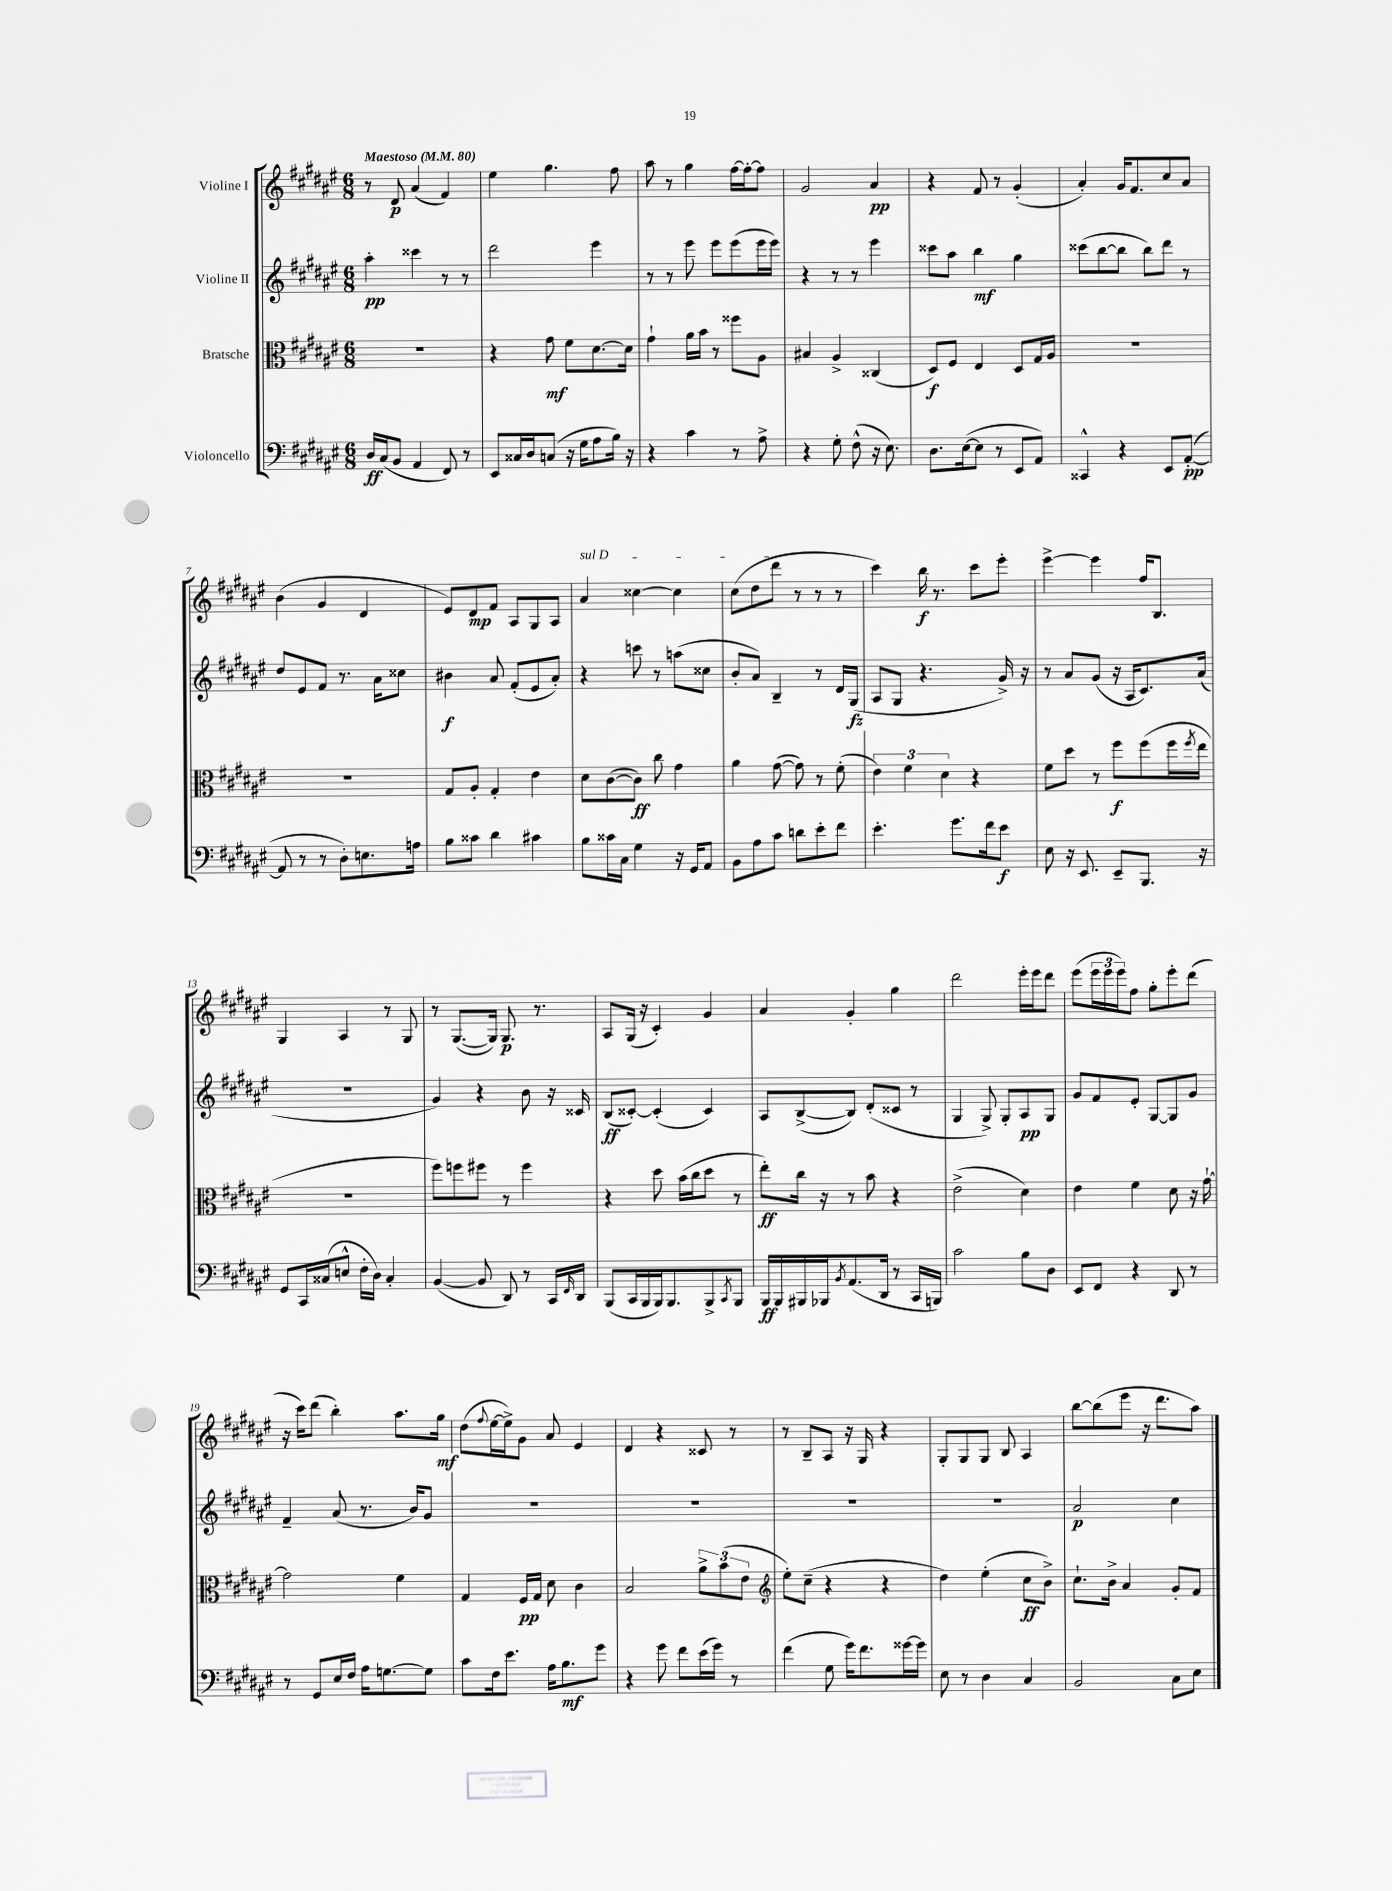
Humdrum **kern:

**kern	**dynam	**kern	**dynam	**kern	**dynam	**kern	**dynam
*part4	*part4	*part3	*part3	*part2	*part2	*part1	*part1
*staff4	*staff4	*staff3	*staff3	*staff2	*staff2	*staff1	*staff1
*I"Violoncello	*	*I"Bratsche	*	*I"Violine II	*	*I"Violine I	*
*clefF4	*	*clefC3	*	*clefG2	*	*clefG2	*
*k[f#c#g#d#a#e#]	*	*k[f#c#g#d#a#e#]	*	*k[f#c#g#d#a#e#]	*	*k[f#c#g#d#a#e#]	*
*M6/8	*	*M6/8	*	*M6/8	*	*M6/8	*
*MM80	*	*MM80	*	*MM80	*	*MM80	*
=1	=1	=1	=1	=1	=1	=1	=1
!	!	!	!	!	!	!LO:TX:a:B:t=Maestoso	!
16D#/LL	ff	2.r	.	4aa#'\	pp	8r	.
(16C#/J	.	.	.	.	.	.	.
8BB/J	.	.	.	.	.	8d#/	p
4AA#/	.	.	.	4ccc##X\	.	(4a#/	.
8FF#/)	.	.	.	8r	.	4f#/)	.
8r	.	.	.	8r	.	.	.
=2	=2	=2	=2	=2	=2	=2	=2
8EE#/L	.	4r	.	2ddd#\	.	4ee#\	.
16C##X/L	.	.	.	.	.	.	.
16D#/J	.	.	.	.	.	.	.
(8Cn/J	.	8g#\	mf	.	.	4.gg#\	.
16r	.	8f#\L	.	.	.	.	.
16G#\KL	.	.	.	.	.	.	.
8A#\	.	[8.d#\	.	4eee#\	.	.	.
16B\Jk)	.	.	.	.	.	8ff#\	.
16r	.	16d#\Jk]	.	.	.	.	.
=3	=3	=3	=3	=3	=3	=3	=3
4r	.	4g#`\	.	8r	.	8aa#\	.
.	.	.	.	8r	.	8r	.
4c#\	.	16a#\LL	.	8eee#\	.	4gg#\	.
.	.	16b\JJ	.	.	.	.	.
.	.	8r	.	8eee#\L	.	.	.
8r	.	8ff##X\L	.	(8eee#\	.	[16ff#\LL	.
.	.	.	.	.	.	16ff#'\J_	.
8A#^\	.	8A#\J	.	16eee#\L	.	8ff#\J]	.
.	.	.	.	16eee#\JJ)	.	.	.
=4	=4	=4	=4	=4	=4	=4	=4
4r	.	4B#X/	.	4r	.	2g#/	.
8G#'\	.	4A#^/	.	8r	.	.	.
(8F#^^\	.	.	.	8r	.	.	.
16r	.	(4C##X/	.	4eee#\	.	4a#/	pp
8.E#\)	.	.	.	.	.	.	.
=5	=5	=5	=5	=5	=5	=5	=5
8.D#\L	.	8D#/L)	f	8ccc##X\L	.	4r	.
.	.	8F#/J	.	8aa#\J	.	.	.
([16E#\k	.	.	.	.	.	.	.
8E#\J]	.	4E#/	.	4bb\	mf	8f#/	.
8r	.	.	.	.	.	8r	.
8EE#/L	.	8D#/L	.	4gg#\	.	(4g#'/	.
8AA#/J)	.	16G#/L	.	.	.	.	.
.	.	16A#/JJ	.	.	.	.	.
=6	=6	=6	=6	=6	=6	=6	=6
4CC##X^^/	.	2.r	.	(8ccc##X\L	.	4a#'/)	.
.	.	.	.	[8bb\	.	.	.
4r	.	.	.	8bb\J]	.	16g#/KL	.
.	.	.	.	.	.	8.f#/	.
.	.	.	.	8bb\L)	.	.	.
8EE#/L	.	.	.	8ddd#\J	.	8cc#/	.
([8AA#'/J	pp	.	.	8r	.	8a#/J	.
!!LO:LB:g=z
=7	=7	=7	=7	=7	=7	=7	=7
8AA#/]	.	2.r	.	8dd#/L	.	(4b\	.
8r	.	.	.	8e#/	.	.	.
8r	.	.	.	8f#/J	.	4g#/	.
8D#'\L)	.	.	.	8.r	.	.	.
8.En\	.	.	.	.	.	4d#/	.
.	.	.	.	16a#\KL	.	.	.
.	.	.	.	8cc##X\J	.	.	.
16An\Jk	.	.	.	.	.	.	.
=8	=8	=8	=8	=8	=8	=8	=8
8B\L	.	8G#/L	.	4b#X\	f	8e#/L)	.
8c##X\J	.	8A#'/J	.	.	.	8d#/	mp
4d#\	.	4G#'/	.	8a#/	.	8f#/J	.
.	.	.	.	(8f#'/L	.	8A#/L	.
4c#X\	.	4e#\	.	8e#/	.	8G#/	.
.	.	.	.	8a#'/J)	.	8A#/J	.
=9	=9	=9	=9	=9	=9	=9	=9
!	!	!	!	!	!	!LO:TX:a:i:t=sul D	!
8B\L	.	8d#\L	.	4r	.	4a#/	.
16c##X\L	.	([8c#\	.	.	.	.	.
16C#\JJ	.	.	.	.	.	.	.
4G#\	.	8c#\J])	ff	8cccn\	.	[4cc##X\	.
.	.	8cc#\	.	8r	.	.	.
16r	.	4g#\	.	(8aan\L	.	4cc##\]	.
16GG#/KL	.	.	.	.	.	.	.
8AA#/J	.	.	.	8cc##X\J	.	.	.
=10	=10	=10	=10	=10	=10	=10	=10
8BB\L	.	4a#\	.	8b'/L	.	(8cc#\L	.
8A#\	.	.	.	8a#/J)	.	8dd#\	.
8c#\J	.	([8g#\	.	4B~/	.	8ddd#\J	.
8dn\L	.	8g#\])	.	.	.	8r	.
8e#'\	.	8r	.	8r	.	8r	.
8f#\J	.	(8f#'\	.	16d#/LL	.	8r	.
.	.	.	.	(16G#/JJ	fz	.	.
=11	=11	=11	=11	=11	=11	=11	=11
4.e#'\	.	6e#\)	.	8A#/L	.	4ccc#\)	.
.	.	.	.	8G#/J	.	.	.
.	.	6f#\	.	.	.	.	.
.	.	.	.	4.r	.	16bb\	f
.	.	.	.	.	.	8.r	.
.	.	6d#\	.	.	.	.	.
8.g#\L	.	.	.	.	.	.	.
.	.	4r	.	.	.	8ccc#\L	.
16f#\k	.	.	.	.	.	.	.
8e#\J	f	.	.	16g#^/)	.	8eee#'\J	.
.	.	.	.	16r	.	.	.
=12	=12	=12	=12	=12	=12	=12	=12
8E#\	.	8f#\L	.	8r	.	[4eee#^\	.
16r	.	8dd#\J	.	8a#/L	.	.	.
8.EE#/	.	.	.	.	.	.	.
.	.	8r	.	(8g#/J	.	4eee#\]	.
8EE#~/L	.	8ff#\L	f	16r	.	.	.
.	.	.	.	16A#/KL	.	.	.
8.BBB/J	.	(8ff#\	.	8.c#/)	.	16ff#/KL	.
.	.	.	.	.	.	8.B/J	.
.	.	16ff#\L	.	.	.	.	.
.	.	8qff#/	.	.	.	.	.
16r	.	16ee#\JJ	.	(16a#/Jk	.	.	.
!!LO:LB:g=z
=13	=13	=13	=13	=13	=13	=13	=13
8GG#/L	.	2.r	.	2.r	.	4G#/	.
16CC#/L	.	.	.	.	.	.	.
(16C##X/J	.	.	.	.	.	.	.
8En^^/J	.	.	.	.	.	4A#/	.
16F#'\LL	.	.	.	.	.	.	.
16D#\JJ)	.	.	.	.	.	.	.
4C##'/	.	.	.	.	.	8r	.
.	.	.	.	.	.	8G#/	.
=14	=14	=14	=14	=14	=14	=14	=14
([4BB/	.	8ff#\L)	.	4g#/)	.	8r	.
.	.	8ffn\	.	.	.	([8.G#/L	.
8BB/]	.	8ff#X\J	.	4r	.	.	.
.	.	.	.	.	.	16G#/Jk])	.
8DD#/)	.	8r	.	.	.	8.G#/	p
8r	.	4ff#\	.	8b\	.	.	.
.	.	.	.	.	.	8.r	.
16CC#/LL	.	.	.	16r	.	.	.
16qqFF#/	.	.	.	.	.	.	.
16DD#/JJ	.	.	.	16c##X/	.	.	.
=15	=15	=15	=15	=15	=15	=15	=15
(8BBB/L	.	4r	.	(8B/L	ff	8A#/L	.
16CC#/L	.	.	.	[8c##X'/J)	.	(16G#/Jk	.
16BBB/	.	.	.	.	.	16r	.
16BBB/J)	.	8dd#\	.	(4c##'/]	.	4c#'/)	.
8.BBB/	.	.	.	.	.	.	.
.	.	(16b\LL	.	.	.	.	.
.	.	16cc#\J	.	.	.	.	.
8BBB^/	.	8dd#\J	.	4c##/)	.	4g#/	.
8qCC#/	.	.	.	.	.	.	.
8BBB/J	.	8r	.	.	.	.	.
=16	=16	=16	=16	=16	=16	=16	=16
16BBB/LL	ff	8ee#'\L)	ff	8A#/L	.	4a#/	.
16BBB/	.	.	.	.	.	.	.
16BBB#X/	.	16cc#\Jk	.	([8B^/	.	.	.
16BBB-X/J	.	16r	.	.	.	.	.
8qBB/	.	.	.	.	.	.	.
(8.AA#/	.	8r	.	8B/J])	.	4g#'/	.
.	.	8b\	.	(8d#'/L	.	.	.
16DD#/Jk	.	.	.	.	.	.	.
8r	.	4r	.	8c##X/J	.	4gg#\	.
16CC#/LL	.	.	.	8r	.	.	.
16BBBn/JJ)	.	.	.	.	.	.	.
=17	=17	=17	=17	=17	=17	=17	=17
2c#\	.	(2e#^\	.	4G#/	.	2ddd#\	.
.	.	.	.	8G#^/)	.	.	.
.	.	.	.	8G#'/L	.	.	.
8B\L	.	4d#\)	.	8A#/	pp	16eee#'\LL	.
.	.	.	.	.	.	16eee#\J	.
8D#\J	.	.	.	8G#/J	.	8ddd#\J	.
=18	=18	=18	=18	=18	=18	=18	=18
8EE#/L	.	4e#\	.	8g#/L	.	(8eee#\L	.
8FF#/J	.	.	.	8f#/	.	24eee#\L	.
.	.	.	.	.	.	24eee#\	.
.	.	.	.	.	.	24eee#\J)	.
4r	.	4f#\	.	8e#'/J	.	8ff#\J	.
.	.	.	.	[8G#/L	.	8gg#'\L	.
8DD#/	.	8d#\	.	8G#/]	.	8eee#'\	.
8r	.	16r	.	8g#/J	.	(8ddd#\J	.
.	.	[16g#`\	.	.	.	.	.
!!LO:LB:g=z
=19	=19	=19	=19	=19	=19	=19	=19
8r	.	2g#\]	.	4f#~/	.	16r	.
.	.	.	.	.	.	16ccc#\KL)	.
8GG#/L	.	.	.	.	.	(8ddd#\J	.
16E#/L	.	.	.	(8a#/	.	4bb'\)	.
16F#/JJ	.	.	.	.	.	.	.
16A#\KL	.	.	.	8.r	.	.	.
[8.Gn\	.	.	.	.	.	.	.
.	.	4f#\	.	.	.	8.aa#\L	.
.	.	.	.	16b/KL)	.	.	.
8G\J]	.	.	.	8g#/J	.	.	.
.	.	.	.	.	.	16gg#\Jk	mf
=20	=20	=20	=20	=20	=20	=20	=20
8c#\L	.	4G#/	.	2.r	.	(8dd#\L	.
.	.	.	.	.	.	8qqff#/	.
16F#\k	.	.	.	.	.	[16ee#\L	.
8.e#\J	.	.	.	.	.	16ee#^\J])	.
.	.	16F#/LL	pp	.	.	8g#\J	.
.	.	16G#/JJ	.	.	.	.	.
16A#\KL	.	8d#\	.	.	.	8a#/	.
8.B\	mf	.	.	.	.	.	.
.	.	4c#\	.	.	.	4e#/	.
8g#\J	.	.	.	.	.	.	.
=21	=21	=21	=21	=21	=21	=21	=21
4r	.	2B/	.	2.r	.	4d#/	.
8g#\	.	.	.	.	.	4r	.
8f#\L	.	.	.	.	.	.	.
(16e#\L	.	12a#^\L	.	.	.	8c##X/	.
16g#\JJ)	.	.	.	.	.	.	.
.	.	(12b\	.	.	.	.	.
8r	.	.	.	.	.	8r	.
.	.	12e#\J	.	.	.	.	.
=22	=22	=22	=22	=22	=22	=22	=22
*	*	*clefG2	*	*	*	*	*
(4f#\	.	8ee#'\L)	.	2.r	.	8r	.
.	.	(8cc#~\J	.	.	.	8B~/L	.
8G#\	.	4r	.	.	.	8A#/J	.
16g#\KL)	.	.	.	.	.	16r	.
8.f#\	.	.	.	.	.	16G#/	.
.	.	4r	.	.	.	4r	.
[16g##X\L	.	.	.	.	.	.	.
16g##\JJ]	.	.	.	.	.	.	.
=23	=23	=23	=23	=23	=23	=23	=23
8E#\	.	4dd#\)	.	2.r	.	8G#'/L	.
8r	.	.	.	.	.	8G#/	.
4D#\	.	(4ee#'\	.	.	.	8G#/J	.
.	.	.	.	.	.	8B/	.
4C#/	.	8cc#\L	ff	.	.	4A#/	.
.	.	8b^\J)	.	.	.	.	.
=24	=24	=24	=24	=24	=24	=24	=24
2BB/	.	8.cc#`\L	.	2a#/	p	[8bb\L	.
.	.	.	.	.	.	(8bb\]	.
.	.	16b^\Jk	.	.	.	.	.
.	.	4a#/	.	.	.	8eee#\J	.
.	.	.	.	.	.	16r	.
.	.	.	.	.	.	8.ddd#\L	.
8C#\L	.	8g#'/L	.	4cc#\	.	.	.
8E#\J	.	8f#/J	.	.	.	8aa#\J)	.
==	==	==	==	==	==	==	==
*-	*-	*-	*-	*-	*-	*-	*-
